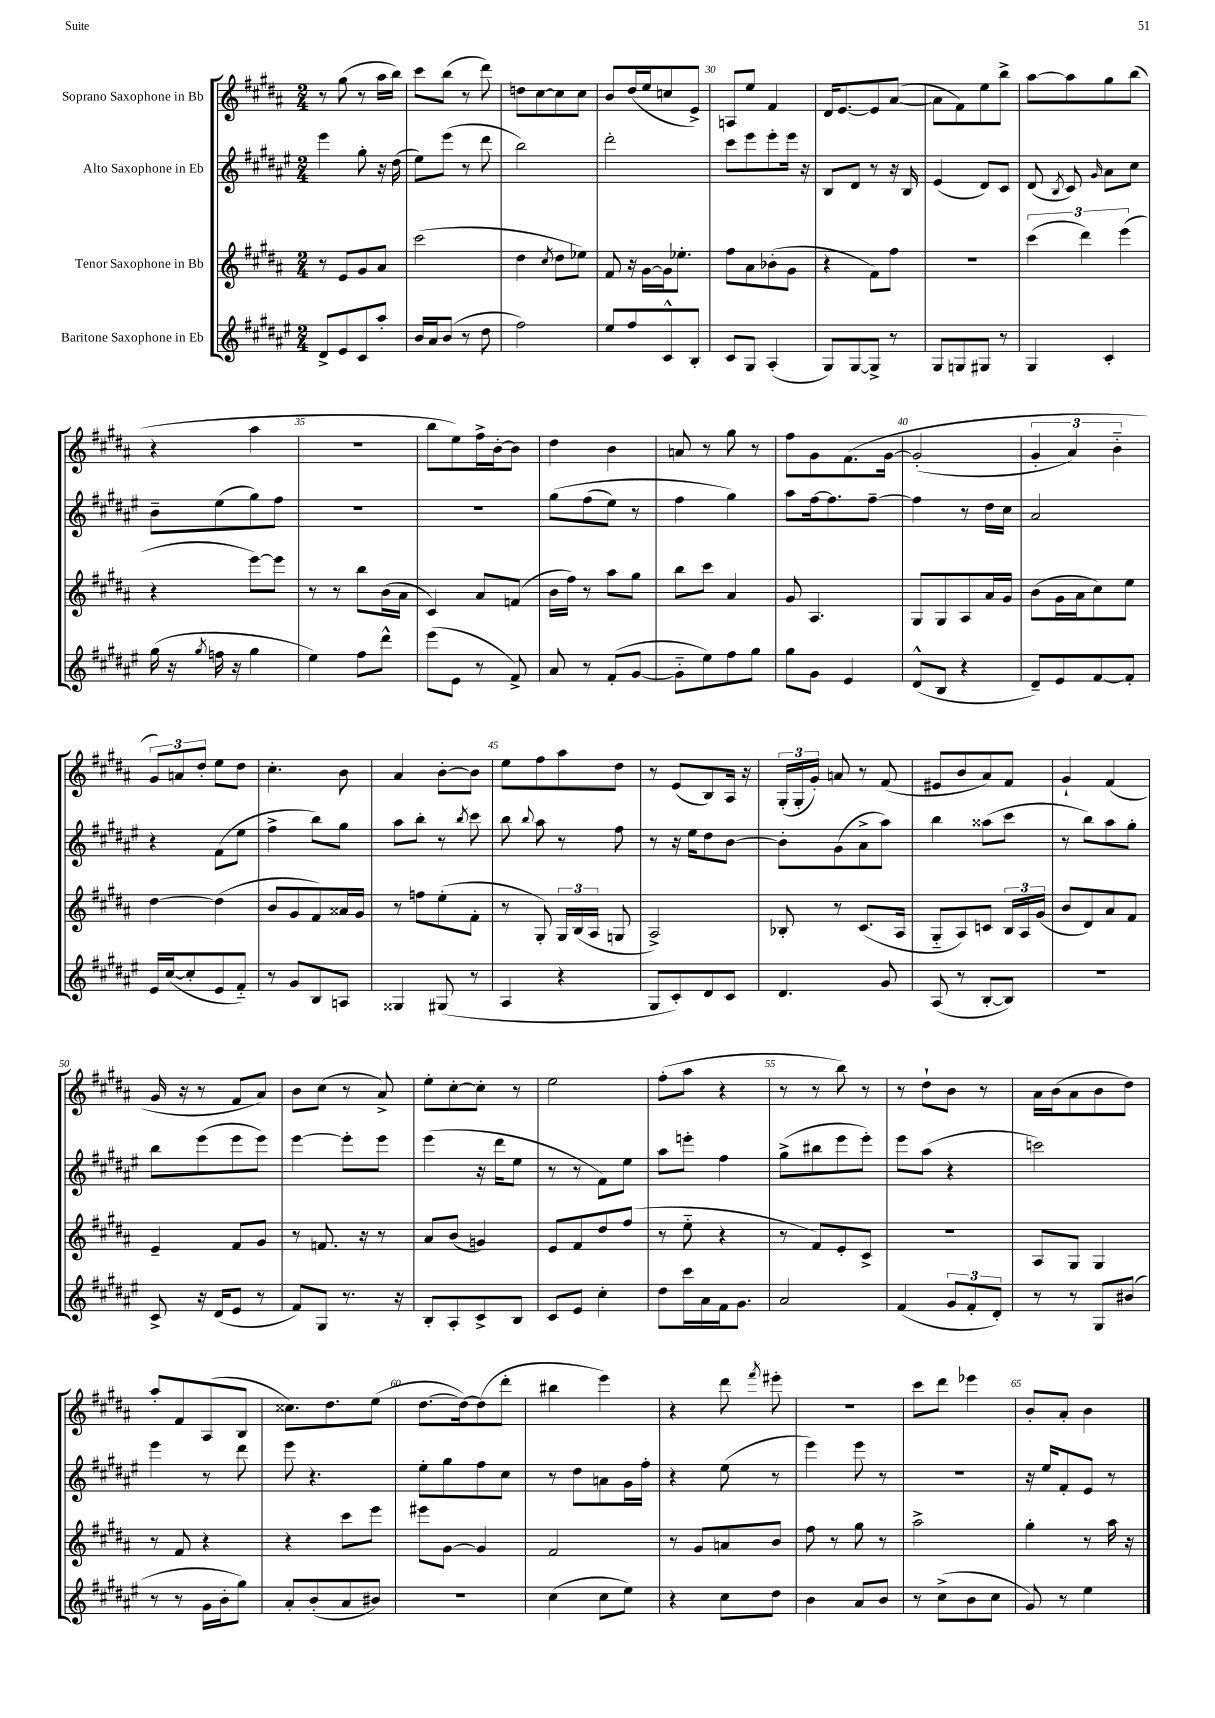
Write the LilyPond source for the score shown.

<<
\new StaffGroup <<
\new Staff = "s0" \with { instrumentName = "Soprano Saxophone in Bb" } {
    \clef treble \key b \major \numericTimeSignature \time 2/4
    \autoBeamOff r8 gis''8( r8 ais''16[ b''16]) |
    cis'''8[ b''8]( r8 dis'''8) |
    d''8[ cis''8~ cis''8 cis''8] |
    b'8[ dis''16( e''16 c''8 e'8]->) |
    a8[ e''8] fis'4 |
    dis'16[ e'8.~ e'8 ais'8]~( |
    ais'8[ fis'8) e''8 b''8]-> |
    ais''8[~ ais''8 gis''8 b''8]( |
    r4 ais''4 |
    R2 |
    b''8[ e''8) fis''16-> b'16~-. b'8] |
    dis''4 b'4 |
    a'8 r8 gis''8 r8 |
    fis''8[ gis'8 fis'8.\( gis'16]~ |
    gis'2-.( |
    \tuplet 3/2 { gis'4-. ais'4) b'4-_ } |
    \tuplet 3/2 { gis'8[\) a'8 dis''8]-. } e''8[ dis''8] |
    cis''4.-. b'8 |
    ais'4 b'8[~-. b'8] |
    e''8[ fis''8 ais''8 dis''8] |
    r8 e'8[( b8) ais16] r16 |
    \tuplet 3/2 { gis16[-.( gis16-. gis'16]-.) } a'8 r8 fis'8( |
    eis'8[ b'8 ais'8) fis'8] |
    gis'4-! fis'4( |
    gis'16 r16 r8 fis'8[ ais'8]) |
    b'8[ cis''8]( r8 ais'8->) |
    e''8[-. cis''8~-. cis''8]-. r8 |
    e''2 |
    fis''8[-.( ais''8] r4 |
    r8 r8 b''8) r8 |
    r8 dis''8[-! b'8] r8 |
    ais'16[ b'16( ais'8 b'8 dis''8]) |
    ais''8[-. fis'8 ais8( b8] |
    cisis''8.[) dis''8. e''8]( |
    dis''8.[~ dis''16~) dis''8( dis'''8]-. |
    bis''4 e'''4) |
    r4 dis'''8 \acciaccatura { fis'''8 } eis'''8-. |
    r2 |
    cis'''8[ dis'''8] ees'''4 |
    b'8[-. ais'8]-. b'4 \bar "|." |
}
\new Staff = "s1" \with { instrumentName = "Alto Saxophone in Eb" } {
    \clef treble \key fis \major \numericTimeSignature \time 2/4
    \autoBeamOff eis'''4 gis''8-. r16 dis''16( |
    eis''8[) eis'''8]( r8 dis'''8 |
    b''2) |
    dis'''2-. |
    cis'''8[ eis'''8 eis'''8-. eis'''16] r16 |
    b8[ dis'8] r8 r16 b16 |
    eis'4( dis'8[) cis'8] |
    dis'8( \acciaccatura { b8 } cis'8) \grace { gis'16 } ais'8[ cis''8] |
    b'8[-- eis''8( gis''8) fis''8] |
    R2 |
    R2 |
    gis''8[\( fis''8( eis''8]) r8 |
    fis''4 gis''4\) |
    ais''8[ fis''16~ fis''8. fis''8]~-- |
    fis''4 r8 dis''16[ cis''16] |
    ais'2 |
    r4 fis'8[( eis''8] |
    fis''4-> b''8[) gis''8] |
    ais''8[ b''8]-. r8 \acciaccatura { b''8 } cis'''8 |
    b''8 \appoggiatura { b''8 } ais''8 r8 fis''8 |
    r8 r16 eis''16[ dis''8 b'8]~ |
    b'8[-. gis'8( ais'8-> ais''8]) |
    b''4 aisis''8[( cis'''8] |
    r8 b''8[) ais''8 gis''8]-. |
    b''8[ eis'''8( eis'''8 eis'''8]) |
    eis'''4~ eis'''8[-. eis'''8] |
    eis'''4( r16 dis'''16[ eis''8] |
    r8 r8 fis'8[) eis''8] |
    ais''8[ e'''8]-. fis''4 |
    gis''8[->( bis''8 eis'''8 eis'''8]-.) |
    eis'''8[ ais''8]( r4 |
    c'''2) |
    eis'''4 r8 dis'''8 |
    eis'''8 r4. |
    eis''8[-. gis''8 fis''8 cis''8] |
    r8 dis''8[ a'8 gis'16 fis''16]-. |
    r4 eis''8( r8 |
    eis'''4) eis'''8 r8 |
    r2 |
    r16 eis''16[ fis'8-. eis'8] r8 \bar "|." |
}
\new Staff = "s2" \with { instrumentName = "Tenor Saxophone in Bb" } {
    \clef treble \key b \major \numericTimeSignature \time 2/4
    \autoBeamOff r8 e'8[ gis'8 ais'8] |
    cis'''2( |
    dis''4 \acciaccatura { cis''8 } dis''8[ ees''8]) |
    fis'8 r16 gis'16[~ gis'16 ees''8.]-. |
    fis''8[ ais'8 bes'8-.( gis'8] |
    r4 fis'8[) fis''8] |
    r2 |
    \tuplet 3/2 { cis'''4( dis'''4) e'''4( } |
    r4 e'''8[~) e'''8] |
    r8 r8 b''8[ b'16( ais'16] |
    cis'4) ais'8[ f'8]( |
    b'16[ fis''16]) r8 ais''8[ gis''8] |
    b''8[ cis'''8] ais'4 |
    gis'8 ais4. |
    gis8[ gis8 ais8 ais'16 gis'16] |
    b'8[( gis'16 ais'16 cis''8) e''8] |
    dis''4~ dis''4( |
    b'8[ gis'8 fis'8) aisis'16 gis'16] |
    r8 f''8[ e''8-.( fis'8]-. |
    r8 gis8-.) \tuplet 3/2 { gis16[ b16( ais16] } g8 |
    ais2->) |
    bes8-. r8 cis'8.[( ais16] |
    gis8[-_ ais8) c'8] \tuplet 3/2 { b16[ ais16 gis'16]( } |
    b'8[ dis'8) ais'8 fis'8] |
    e'4-- fis'8[ gis'8] |
    r8 f'8. r16 r8 |
    ais'8[ b'8]( g'4) |
    e'8[ fis'8 dis''8 fis''8]( |
    r8 e''8-_ r4 |
    r8 fis'8[) e'8-. cis'8]-> |
    R2 |
    ais8[ gis8] gis4 |
    r8 fis'8 r4 |
    r4 cis'''8[ e'''8] |
    eis'''8[ gis'8]~ gis'4 |
    fis'2 |
    r8 gis'8[ a'8 b'8] |
    fis''8 r8 gis''8 r8 |
    ais''2-> |
    gis''4-. r8 ais''16 r16 \bar "|." |
}
\new Staff = "s3" \with { instrumentName = "Baritone Saxophone in Eb" } {
    \clef treble \key fis \major \numericTimeSignature \time 2/4
    \autoBeamOff dis'8[-> eis'8 cis'8 ais''8]-. |
    b'16[ ais'16 b'8]( r8 dis''8 |
    fis''2) |
    eis''8[ fis''8 cis'8-^ b8]-. |
    cis'8[ gis8] ais4-.( |
    gis8[) gis8~ gis8]-> r8 |
    gis8[ g8 gis8] r8 |
    gis4 cis'4-. |
    gis''16( r16 \acciaccatura { gis''8 } f''16 r16 gis''4 |
    eis''4) fis''8[ dis'''8]-^ |
    eis'''8[( eis'8] r8 fis'8->) |
    ais'8 r8 fis'8[-.( gis'8]~ |
    gis'8[-_ eis''8) fis''8 gis''8] |
    gis''8[ gis'8] eis'4 |
    dis'8[-^( b8] r4 |
    dis'8[--) eis'8 fis'8~ fis'8]-. |
    eis'16[ cis''16~( cis''8-. eis'8 fis'8]-_) |
    r8 gis'8[ b8 a8] |
    gisis4 gis8( r8 |
    ais4 r4 |
    gis8[ cis'8-.) dis'8 cis'8] |
    dis'4. gis'8 |
    ais8( r8 b8[~-. b8]) |
    r2 |
    cis'8-> r16 dis'16[( eis'8] r8 |
    fis'8[) gis8] r8. r16 |
    b8[-. ais8-. cis'8-> b8] |
    cis'8[ eis'8] cis''4-. |
    dis''8[ cis'''16 ais'16 fis'16 gis'8.] |
    ais'2 |
    fis'4( \tuplet 3/2 { gis'8[ fis'8-. dis'8]-.) } |
    r8 r8 gis8[ bis'8]( |
    r8 r8 gis'16[ b'16-. gis''8]) |
    ais'8[-. b'8-.( ais'8 bis'8]) |
    r2 |
    cis''4( cis''8[ eis''8]) |
    r4 cis''8[ dis''8] |
    b'4 ais'8[ b'8] |
    r8 cis''8[->( b'8 cis''8] |
    gis'8) r8 eis''4 \bar "|." |
}
>>
>>
\layout { \context { \Score currentBarNumber = #26 \override BarNumber.break-visibility = ##(#f #t #t) barNumberVisibility = #(every-nth-bar-number-visible 5) } }
